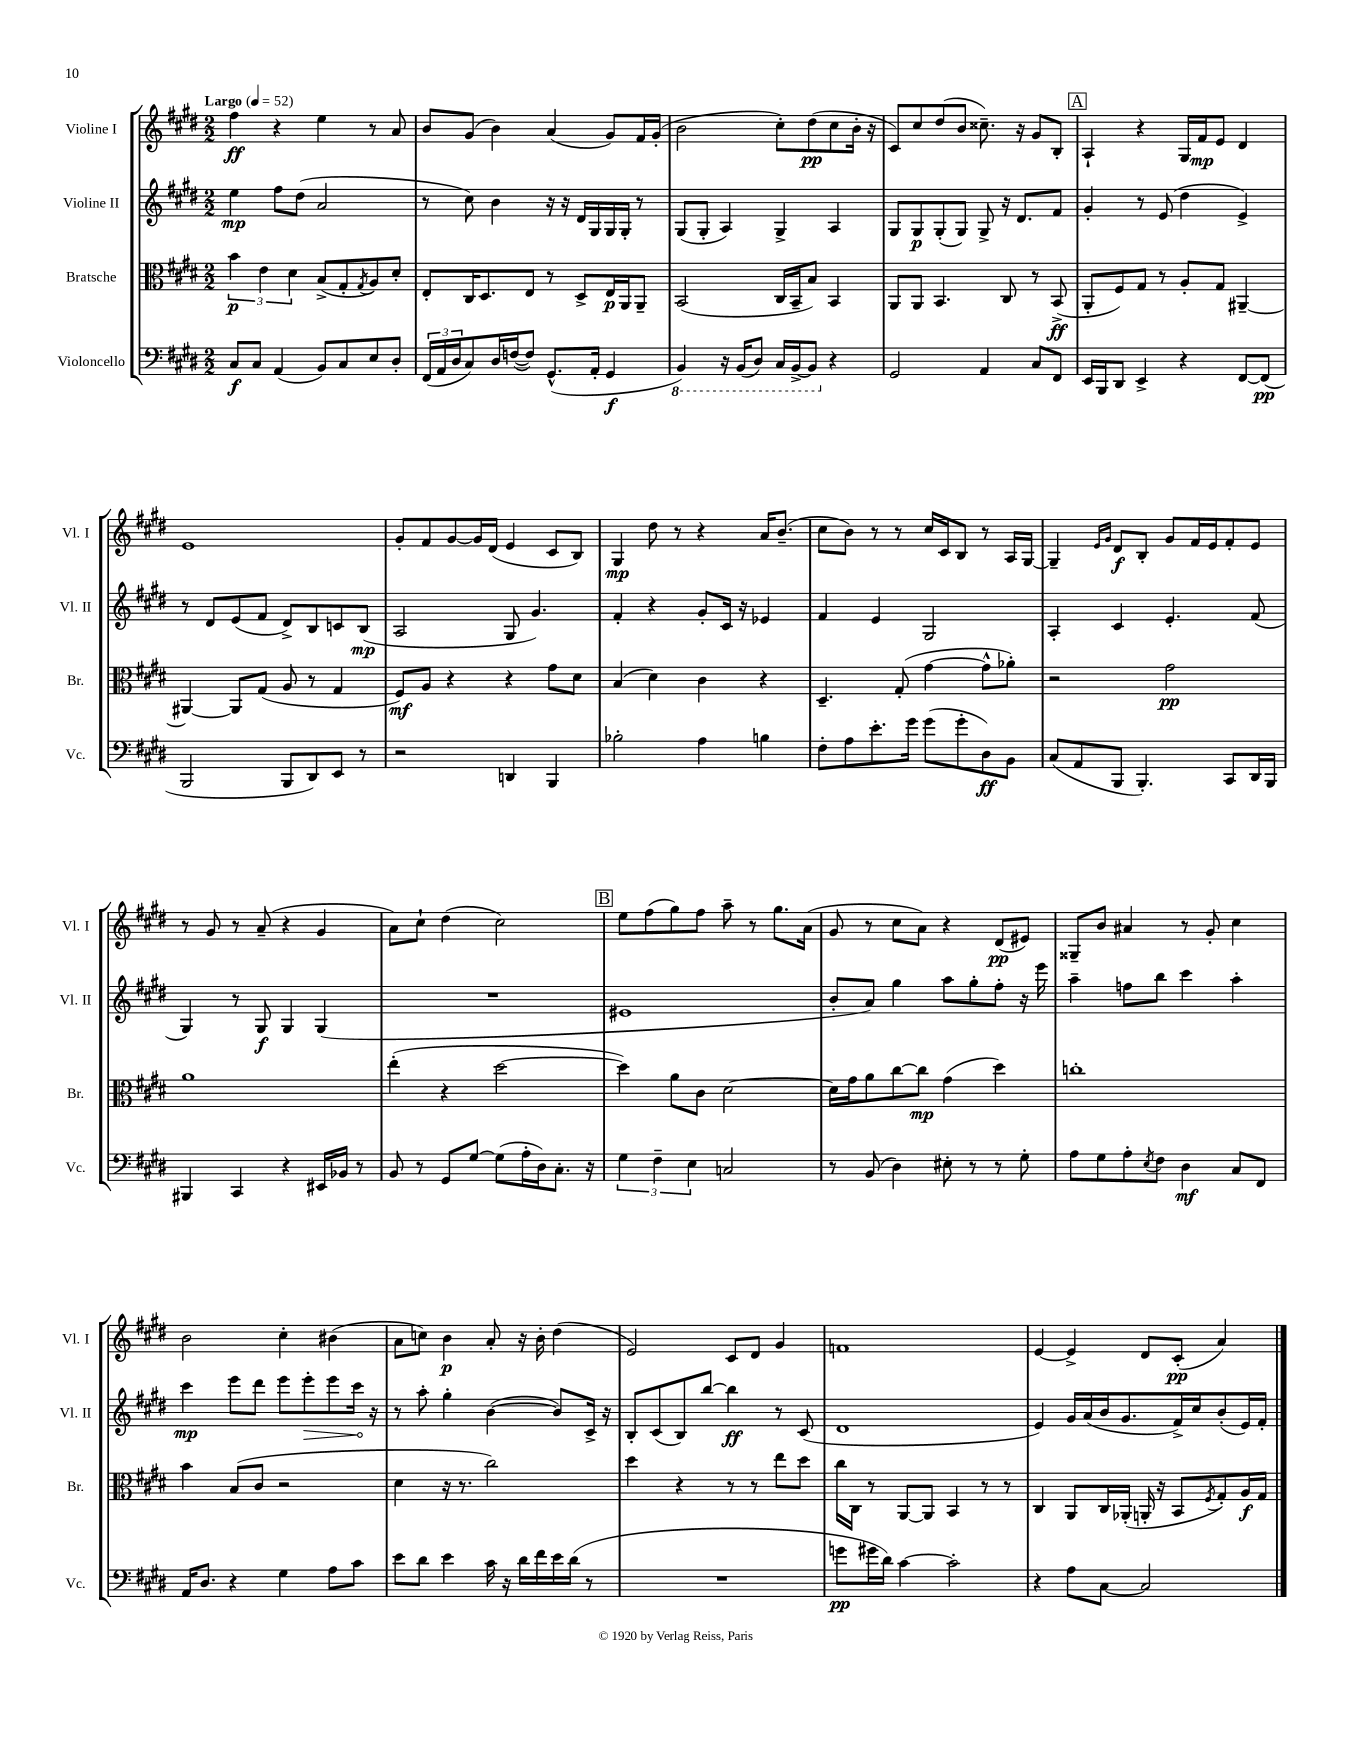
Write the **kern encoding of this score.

**kern	**kern	**kern	**kern
*staff4	*staff3	*staff2	*staff1
*clefF4	*clefC3	*clefG2	*clefG2
*k[f#c#g#d#]	*k[f#c#g#d#]	*k[f#c#g#d#]	*k[f#c#g#d#]
*M2/2	*M2/2	*M2/2	*M2/2
*MM52	*MM52	*MM52	*MM52
8C#	6b	4ee	4ff#
8C#	.	.	.
.	6e	.	.
(4AA	.	8ff#	4r
.	6d#	.	.
.	.	(8dd#	.
8BB)	(8B^	2a	4ee
8C#	8G#'	.	.
.	8qG#	.	.
8E	8A)	.	8r
8D#'	8d#'	.	8a
=	=	=	=
(24FF#	8E'	8r	8b
24AA	.	.	.
24D#	.	.	.
8C#)	16C#	8cc#)	(8g#
.	8.D#	.	.
16D#	.	4b	4b)
([16F	.	.	.
8F])	8E	.	.
(8.GG#^^	8r	16r	(4a
.	.	16r	.
.	8D#^	16d#	.
16AA'	.	16G#	.
4GG#	16E	16G#	8g#)
.	16AA	16G#'	.
.	8AA~	8r	16f#
.	.	.	(16g#'
=	=	=	=
4BBB)	(2BB	(8G#	2b
.	.	8G#'	.
16r	.	4A)	.
(16BBB	.	.	.
8DD#)	.	.	.
16CC#	16C#	4G#^	8cc#')
[16BBB^	16BB~	.	.
8BBB]	8B)	.	(8dd#
4r	4BB	4A	8cc#
.	.	.	16b'
.	.	.	16r
=	=	=	=
2GG#	8AA	8G#	8c#)
.	8AA	8G#	8cc#
.	4.BB	(8G#'	(8dd#
.	.	8G#)	8b
4AA	.	8G#^	8.cc##~)
.	8C#	16r	.
.	.	8.d#	16r
8C#	8r	.	8g#
8FF#	(8BB^	8f#	8B'
=	=	=	=
16EE	8AA'	4g#'	4A`
16BBB	.	.	.
8DD#	8F#)	.	.
4EE^	8G#	8r	4r
.	8r	(8e	.
4r	8A'	4dd#	16G#
.	.	.	16f#
.	8G#	.	8e
[8FF#	[4AA#~	4e^)	4d#
(8FF#]	.	.	.
=	=	=	=
2BBB	4AA#_	8r	1e
.	.	8d#	.
.	8AA#]	(8e	.
.	(8G#	8f#	.
8BBB	8A	8d#^)	.
8DD#)	8r	8B	.
8EE	4G#	8c	.
8r	.	(8B	.
=	=	=	=
2r	8F#)	2A	8g#'
.	8A	.	8f#
.	4r	.	[8g#
.	.	.	16g#]
.	.	.	(16d#
4DD	4r	8G#	4e
.	.	4.g#)	.
4BBB	8g#	.	8c#
.	8d#	.	8B)
=	=	=	=
2B-'	(4B	4f#'	4G#
.	4d#)	4r	8dd#
.	.	.	8r
4A	4c#	8g#'	4r
.	.	16c#	.
.	.	16r	.
4B	4r	4e-	16a
.	.	.	(8.b~
=	=	=	=
8F#'	4.D#~	4f#	8cc#
8A	.	.	8b)
8.e'	.	4e	8r
.	(8G#'	.	8r
16g#	.	.	.
(8g#	[4g#	2G#	16cc#
.	.	.	16c#
8g#'	.	.	8B
8D#)	8g#^^]	.	8r
8BB	8a-')	.	16A
.	.	.	[16G#
=	=	=	=
(8C#	2r	4A'	4G#~]
8AA	.	.	.
.	.	.	16qqe
.	.	.	16qqg#
8BBB	.	4c#	8d#
4.BBB')	.	.	8B'
.	2g#	4.e'	8g#
.	.	.	16f#
.	.	.	16e
8CC#	.	.	8f#'
16DD#	.	(8f#	8e
16BBB	.	.	.
=	=	=	=
4BBB#	1a	4G#)	8r
.	.	.	8g#
4CC#	.	8r	8r
.	.	8G#	(8a~
4r	.	4G#	4r
16EE#	.	(4G#	4g#
16BB-	.	.	.
8r	.	.	.
=	=	=	=
8BB	(4ee'	1r	8a)
8r	.	.	8cc#`
8GG#	4r	.	(4dd#
[8G#	.	.	.
(8G#]	[2dd#	.	2cc#)
16A'	.	.	.
16D#)	.	.	.
8.C#'	.	.	.
16r	.	.	.
=	=	=	=
6G#	4dd#])	1e#	8ee
.	.	.	(8ff#
6F#~	.	.	.
.	8a	.	8gg#)
6E	.	.	.
.	8c#	.	8ff#
2C	[2d#	.	8aa~
.	.	.	8r
.	.	.	8.gg#
.	.	.	(16a
=	=	=	=
8r	16d#]	8b'	8g#
.	16g#	.	.
(8BB	8a	8a)	8r
4D#)	[8cc#	4gg#	8cc#
.	8cc#]	.	8a)
8E#'	(4g#	8aa	4r
8r	.	8gg#'	.
8r	4dd#)	8ff#'	(8d#
8G#'	.	16r	8e#)
.	.	16eee	.
=	=	=	=
8A	1cc'	4aa~	8G##~
8G#	.	.	8b
8A'	.	8ff	4a#
8qE	.	.	.
8F#	.	8bb	.
4D#	.	4ccc#	8r
.	.	.	8g#'
8C#	.	4aa'	4cc#
8FF#	.	.	.
=	=	=	=
16AA	4b	4ccc#	2b
8.D#	.	.	.
4r	(8B	8eee	.
.	8c#	8ddd#	.
4G#	2r	8eee	4cc#'
.	.	8eee'	.
8A	.	8eee	(4b#
8c#	.	16ccc#	.
.	.	16r	.
=	=	=	=
8e	4d#	8r	8a
8d#	.	8aa'	8cc)
4e	16r	4gg#'	4b
.	8.r	.	.
16c#	2cc#)	([4b	8a'
16r	.	.	.
16d#	.	.	16r
16f#	.	.	16b'
16e	.	8b])	(4dd#
(16d#	.	.	.
8r	.	16c#^	.
.	.	16r	.
=	=	=	=
1r	4dd#	8B'	2e)
.	.	(8c#	.
.	4r	8B)	.
.	.	[8bb	.
.	8r	4bb]	8c#
.	8r	.	8d#
.	8ee	8r	4g#
.	8dd#	(8c#	.
=	=	=	=
8g	16cc#	1d#	1f
.	16C#	.	.
16g#	8r	.	.
16d#)	.	.	.
[4c#	[8AA	.	.
.	8AA]	.	.
2c#']	4BB	.	.
.	8r	.	.
.	8r	.	.
=	=	=	=
4r	4C#	4e)	[4e
8A	8AA	16g#	4e^]
.	.	(16a	.
[8C#	16C#	16b	.
.	(16AA-'	8.g#	.
2C#]	16AA'	.	8d#
.	16r	.	.
.	8BB	16f#^)	(8c#'
.	.	16cc#	.
.	8qF#	.	.
.	8G#')	(8b'	4a)
.	16A	16e)	.
.	16G#	16f#'	.
==	==	==	==
*-	*-	*-	*-
